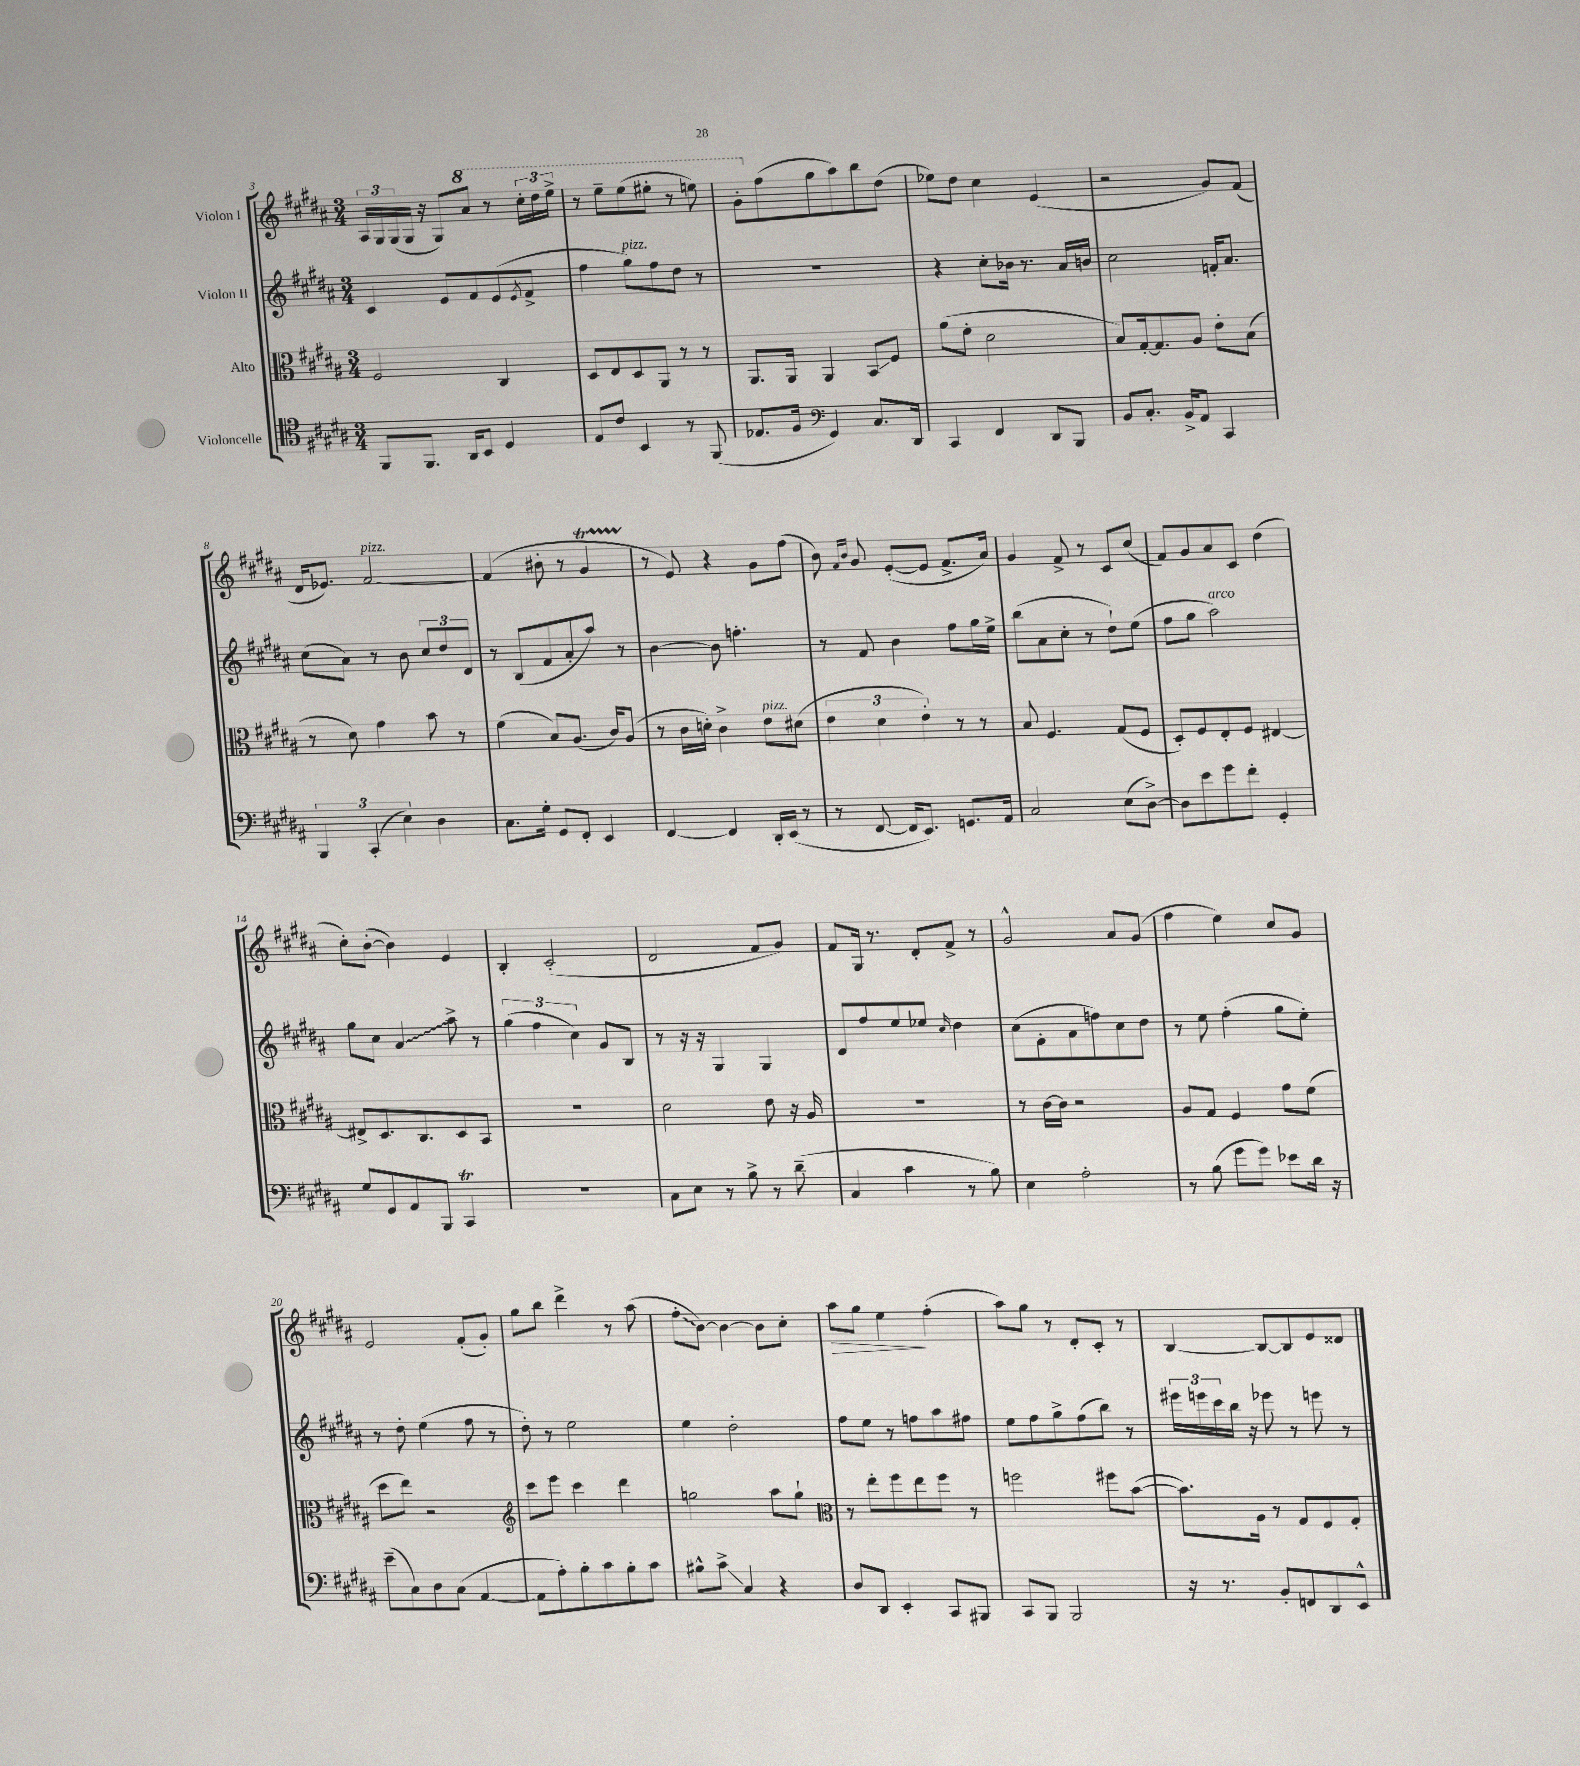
<<
\new StaffGroup <<
\new Staff = "s0" \with { instrumentName = "Violon I" } {
    \clef treble \key b \major \numericTimeSignature \time 3/4
    \tuplet 3/2 { ais16 gis16 gis16( } gis16 r16 gis8) \ottava #1 ais''8 r8 \tuplet 3/2 { cis'''16-. dis'''16 e'''16-> } |
    r8 e'''8-- e'''8( eis'''8-. r8 e'''8) |
    gis''8-. \ottava #0 fis''8( gis''8 ais''8) b''8 dis''8( |
    ees''8) dis''8 cis''4 e'4( |
    r2 gis'8) fis'8( |
    dis'16 ees'8.) fis'2~^\markup { \italic "pizz." } |
    fis'4( bis'8-. r8 gis'4\startTrillSpan |
    r8\stopTrillSpan e'8) r4 gis'8 fis''8( |
    b'8) \grace { fis'16 b'16 } gis'8 e'8~-.( e'8 fis'8.-> ais'16) |
    gis'4 fis'8-> r8 cis'8 cis''8( |
    fis'8) gis'8 ais'8 cis'8 dis''4( |
    cis''8-.) b'8~-.( b'4) e'4 |
    b4-. cis'2-.( |
    dis'2 fis'8 gis'8) |
    fis'8 gis16 r8. dis'8-. fis'8-> r8 |
    gis'2-^ ais'8 gis'8( |
    fis''4 e''4) cis''8 gis'8 |
    e'2 fis'8-.( gis'8-.) |
    gis''8 b''8 dis'''4-> r8 ais''8( |
    \once \override Glissando.style = #'zigzag fis''8-.\glissando b'8~) b'4~ b'8 cis''8-. |
    ais''8\> gis''8 e''4\! fis''4-.( |
    ais''8) gis''8 r8 dis'8-. cis'8-. r8 |
    b4~ b8~ b8 e'8 disis'8 \bar "|." |
}
\new Staff = "s1" \with { instrumentName = "Violon II" } {
    \clef treble \key b \major \numericTimeSignature \time 3/4
    cis'4 e'8 fis'8 e'8( \acciaccatura { e'8 } fis'8-> |
    fis''4 gis''8^\markup { \italic "pizz." }) fis''8 dis''8 r8 |
    R2. |
    r4 cis''8-. bes'16 r8. ais'16 b'16 |
    cis''2 f'16-. ais'8. |
    cis''8( ais'8) r8 b'8 \tuplet 3/2 { cis''8 dis''8 dis'8 } |
    r8 b8( fis'8 ais'8-. ais''8) r8 |
    b'4~ b'8 f''4.-. |
    r8 fis'8 b'4 fis''8 gis''16 e''16-> |
    b''8( ais'8 cis''8-. r8 dis''8-!) e''8( |
    fis''8 gis''8 ais''2^\markup { \italic "arco" }) |
    gis''8 cis''8 \once \override Glissando.style = #'zigzag ais'4\glissando ais''8-> r8 |
    \tuplet 3/2 { gis''4( fis''4 cis''4) } gis'8 b8 |
    r8 r16 r16 gis4 gis4 |
    dis'8 fis''8 e''8 ees''8 \grace { cis''16 } dis''4 |
    cis''8( fis'8-. ais'8 f''8) cis''8 dis''8 |
    r8 e''8 fis''4-.( gis''8 e''8-.) |
    r8 dis''8-. e''4( fis''8 r8 |
    dis''8-.) r8 e''2 |
    e''4 dis''2-. |
    fis''8 e''8 r8 f''8 ais''8 fis''8 |
    e''8 fis''8 gis''8-> fis''8( b''8) r8 |
    \tuplet 3/2 { eis'''16 e'''16 cis'''16 } b''16 r16 ees'''8 r8 e'''8 r8 \bar "|." |
}
\new Staff = "s2" \with { instrumentName = "Alto" } {
    \clef alto \key b \major \numericTimeSignature \time 3/4
    fis2 cis4 |
    dis8 e8 dis8 ais,8 r8 r8 |
    ais,8. ais,16 ais,4 b,8\glissando fis8 |
    ais'8( fis'8-. dis'2 |
    b8) gis16~-. gis8. ais8 e'8-. b8( |
    r8 dis'8) gis'4 b'8 r8 |
    fis'4( b8) ais8.( cis'16) ais8( |
    r8 cis'16 d'16-.) cis'4-> e'8^\markup { \italic "pizz." } dis'8( |
    \tuplet 3/2 { e'4 dis'4 e'4-.) } r8 r8 |
    b8 fis4. gis8( fis8 |
    dis8-.) fis8 e8-. fis8 eis4~ |
    eis8-> dis8. cis8. dis8 b,8 |
    R2. |
    dis'2 e'8 r16 ais16 |
    R2. |
    r8 cis'16~ cis'16 r2 |
    ais8 gis8 fis4 gis'8 fis'8( |
    dis''8 e''8) r2 |
    \clef treble cis'''8 e'''8 cis'''4 dis'''4 |
    g''2 ais''8 g''8-! |
    \clef alto r8 e''8-. fis''8 e''8 fis''8 r8 |
    f''2 fis''8 b'8~( |
    b'8.) ais16 r8 gis8 fis8 gis8-. \bar "|." |
}
\new Staff = "s3" \with { instrumentName = "Violoncelle" } {
    \clef tenor \key b \major \numericTimeSignature \time 3/4
    fis,8 fis,8. ais,16 b,8 dis4 |
    e8 cis'8 b,4 r8 fis,8( |
    ees8. fis16 \clef bass gis,4) cis8. dis,16 |
    cis,4 fis,4 dis,8 b,,8 |
    b,8 cis8.-. b,16-> ais,8 cis,4 |
    \tuplet 3/2 { b,,4 cis,4-.( e4) } dis4 |
    cis8. gis16-. gis,8 fis,8-. e,4 |
    fis,4~ fis,4 dis,16-. e,16( r8 |
    r8 fis,8~ fis,16 e,8.) g,8. ais,16 |
    cis2 e8( dis8~->) |
    dis8 e'8 gis'8 fis'8-. gis,4-. |
    gis8 gis,8 ais,8 b,,8 cis,4\trill |
    R2. |
    cis8 e8 r8 b8-> r8 dis'8--( |
    cis4 cis'4 r8 b8) |
    e4 ais2-. |
    r8 b8( gis'8 gis'8) ees'8 dis'16 r16 |
    e'8--( cis8) dis8 cis8( ais,4~ |
    ais,8 ais8-.) b8-. cis'8 b8-. cis'8 |
    bis8-^ cis'8->\glissando cis4 r4 |
    dis8 dis,8 e,4-. cis,8 bis,,8 |
    cis,8 b,,8 b,,2 |
    r16 r8. b,8-. f,8 dis,8 e,8-^ \bar "|." |
}
>>
>>
\layout { \context { \Score currentBarNumber = #3 } }
